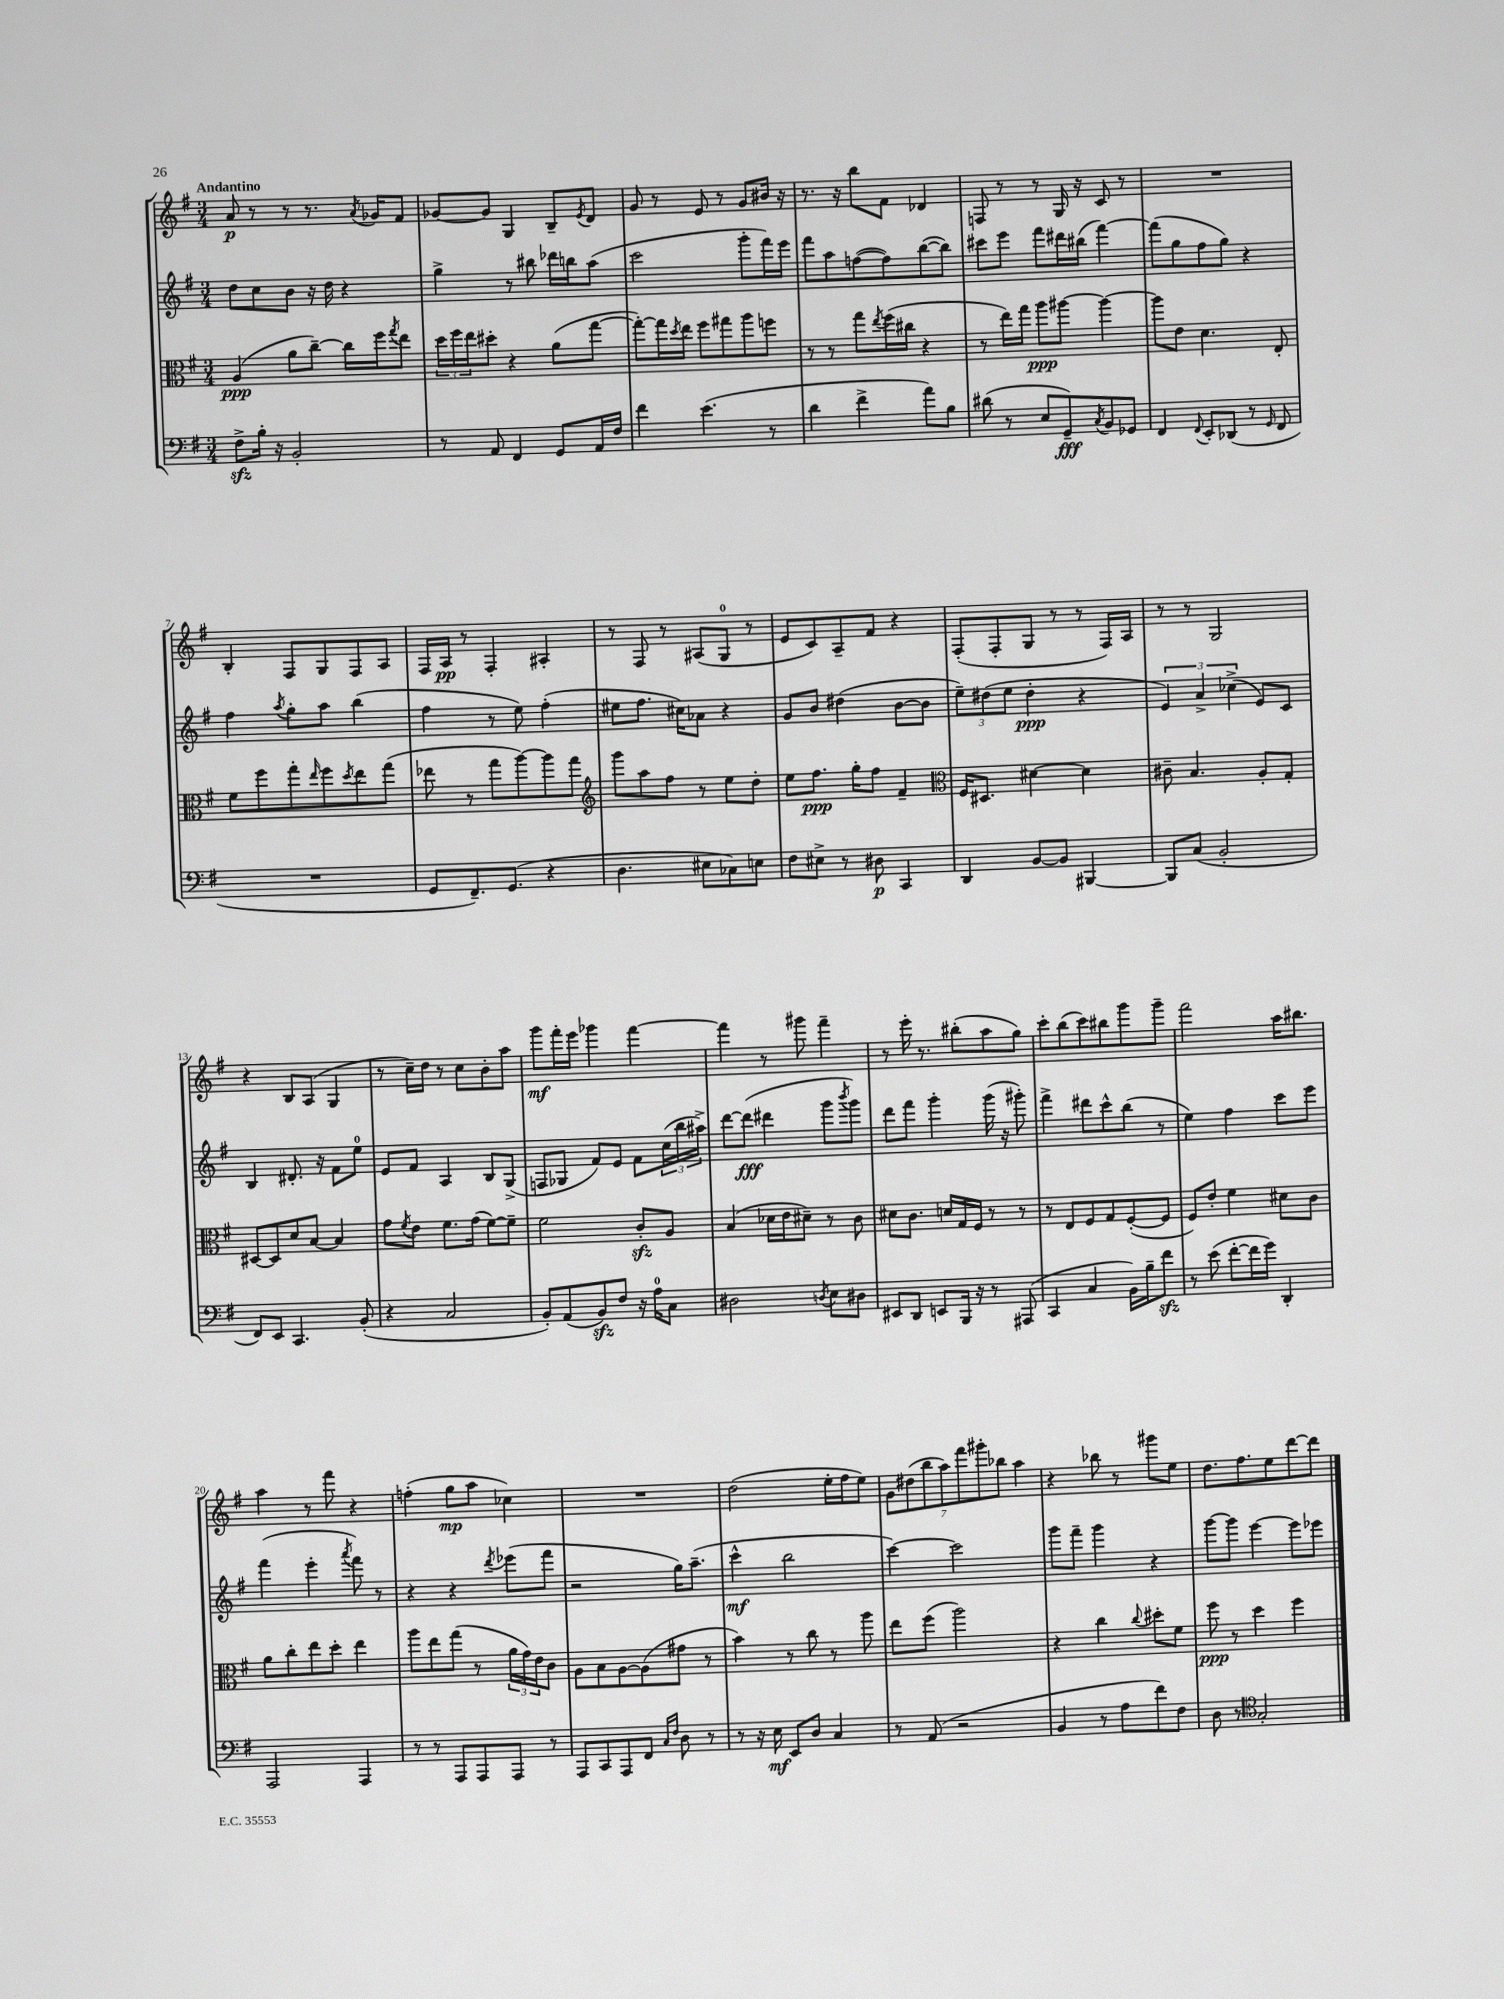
<<
\new StaffGroup <<
\new Staff = "s0" {
    \clef treble \key g \major \numericTimeSignature \time 3/4 \tempo "Andantino"
    a'8\p r8 r8 r8. \acciaccatura { a'8 } ges'16 fis'8 |
    ges'8~ ges'8 g4 b8-- \acciaccatura { e'8 } d'8 |
    g'8 r8 e'8 r8 g'8 bis'16 r16 |
    r8. r16 b''8 fis'8 des'4 |
    f8 r8 r8 g16 r16 c'8 r8 |
    R2. |
    b4-. fis8 g8 fis8 a8 |
    fis16 a16\pp r8 fis4-. ais4-. |
    r8 fis8 r8 ais8( g8-0 r8 |
    e'8 c'8) a8-- fis'8 r4 |
    fis8-.( fis8-. g8 r8 r8 fis16) a16 |
    r8 r8 g2 |
    r4 b8 a8( g4 |
    r8 c''16--) d''16 r8 c''8 b'8-. a''8 |
    g'''8\mf fis'''16-. e'''16 ges'''4 fis'''4~ |
    fis'''4 r8 gis'''8 fis'''4-- |
    r8 e'''16-. r8. bis''8-.( a''8 g''8) |
    c'''8-. b''8( c'''8) bis''8 g'''8 g'''8-- |
    fis'''2 a''16 bis''8. |
    a''4 r8 fis'''8 r4 |
    f''4-.( g''8\mp a''8 ces''4) |
    R2. |
    d''2( e''16-. fis''16 e''8) |
    \tuplet 7/4 { g'8 dis''8( b''8 a''8) fis'''8 gis'''8-. bes''8 } a''4 |
    r4 bes''8 r8 gis'''8 e''8 |
    d''8. fis''8. e''8 d'''8~ d'''8 \bar "|." |
}
\new Staff = "s1" {
    \clef treble \key g \major \numericTimeSignature \time 3/4
    d''8 c''8 b'8 r16 d''16 r4 |
    g''4-> r8 bis''8 des'''16 b''16 a''8( |
    c'''2 g'''8-. fis'''16) e'''16 |
    fis'''8 a''8 f''8~( f''8) b''8~( b''8) |
    cis'''8 e'''8 fis'''8 dis'''16 bis''16( fis'''4~) |
    fis'''8( g''8 fis''8 g''8) r4 |
    fis''4 \acciaccatura { a''8 } g''8-. a''8 b''4( |
    fis''4 r8 e''8) fis''4-.( |
    eis''8 fis''8. cis''16) aes'8 r4 |
    g'8 b'8 dis''4( b'8~ b'8 |
    \tuplet 3/2 { e''8--) dis''8( e''8 } dis''4-.\ppp r4 |
    \tuplet 3/2 { e'4) a'4-> ces''4->( } e'8) c'8 |
    b4 dis'8.-. r16 fis'8 e''8-0 |
    e'8 fis'8 a4 b8 g8->( |
    f8 ges8 fis'8) e'8 fis'8 \tuplet 3/2 { c''16( b''16 ais''16->) } |
    d'''8~ d'''8\fff( dis'''4 g'''8 \acciaccatura { b'''8 } g'''8) |
    d'''8 fis'''8 g'''4-. g'''16( r16 gis'''8-.) |
    fis'''4-> dis'''8 c'''8-^ b''8( r8 |
    e''4) fis''4 c'''8 e'''8 |
    fis'''4( e'''4-. \acciaccatura { a'''8 } fis'''8) r8 |
    r4 r4 \acciaccatura { d'''8 } ees'''8( fis'''8 |
    r2 g''16) a''8.--( |
    c'''4-^\mf b''2 |
    c'''4~) c'''2 |
    g'''8 fis'''8-- g'''4 r4 |
    g'''8~ g'''8 e'''4~ e'''8 ees'''8 \bar "|." |
}
\new Staff = "s2" {
    \clef alto \key g \major \numericTimeSignature \time 3/4
    a4\ppp( a'8 c''8~--) c''16 fis''16 \acciaccatura { g''8 } e''8 |
    \tuplet 3/2 { d''16 fis''16 e''16 } dis''8-. r4 a'8( g''8~ |
    g''8~-.) g''16 \acciaccatura { d''8 } e''16 fis''8 gis''8 a''8 f''8 |
    r8 r8 g''8 \acciaccatura { e''8 } fis''16( cis''16 r4 |
    r8 e''16) g''16 a''8\ppp ais''8~ ais''4~ |
    ais''8 e'8 d'4. e8-. |
    fis'8 fis''8 g''8-. \grace { e''16 } fis''8 \acciaccatura { d''8 } e''8 g''8( |
    ees''8 r8 g''8 a''8~) a''8 g''8 |
    \clef treble g'''8 a''8 fis''8 r8 e''8 d''8-. |
    e''8 fis''8.\ppp g''16-. fis''8 fis'4-- |
    \clef alto fis16 dis8. dis'4~ dis'4 |
    cis'8-- b4. a8-. g8-. |
    dis8~ dis8 d'8 b8~ b4 |
    g'8 \acciaccatura { fis'8 } e'8 fis'8. g'16( fis'8~) fis'8-- |
    fis'2 c'8-.\sfz a8 |
    b4( des'16 e'16 dis'8--) r8 c'8 |
    dis'8 c'8. d'16 g16 fis16 r8 r8 |
    r8 e8 fis8 g8 fis8~-.( fis8 |
    fis8) e'8-. fis'4 dis'8 c'8 |
    a'8 c''8-. e''8 d''8-. e''4 |
    a''8 e''8 g''8( r8 \tuplet 3/2 { a'16 g'16) e'16 } c'8 |
    a8 b8 a8~ a8( gis'8 r8 |
    b'4) r8 c''8 r8 a''8 |
    e''8 fis''8( a''2) |
    r4 c''4 \appoggiatura { c''8 } dis''8-. fis'8 |
    fis''8\ppp r8 d''4 fis''4 \bar "|." |
}
\new Staff = "s3" {
    \clef bass \key g \major \numericTimeSignature \time 3/4
    fis8->\sfz b16-. r16 b,2-. |
    r8 a,8 fis,4 g,8 a,16 fis16 |
    fis'4 e'4.( r8 |
    d'4 fis'4-> a'8) b8 |
    dis'8( r8 e8 g,8--\fff) \acciaccatura { c8 } b,8 ges,8 |
    fis,4 \appoggiatura { fis,8 } e,8-. des,8( r8 \grace { g,16 } fis,8 |
    R2. |
    g,8 fis,8.--) g,8.( r4 |
    d4. eis8 ces8) e8 |
    fis8 eis8-> r8 dis8\p c,4 |
    d,4 b,8~ b,8 bis,,4~ |
    bis,,8 c8( b,2-. |
    fis,8) e,8 c,4. b,8-.( |
    r4 c2 |
    b,8-.) a,8( b,8\sfz) fis8 r16 a16-0 c8 |
    dis2 \acciaccatura { d8 } e8 dis8 |
    eis,8 d,8 e,8 b,,16 r16 r8 ais,,8( |
    c,4 c4 b,16) b16-- fis'8\sfz |
    r8 e'8( fis'8~-. fis'16 g'16) d,4-. |
    a,,2 a,,4 |
    r8 r8 a,,8 a,,8 a,,8 r8 |
    a,,8 c,8 a,,8 fis,8 \grace { c16 fis16 } d8 r8 |
    r8 r16 e16\mf e,8 d8 c4 |
    r8 a,8( r2 |
    b,4 r8 a8 fis'8) fis8 |
    d8 r8 \clef tenor g2-. \bar "|." |
}
>>
>>
